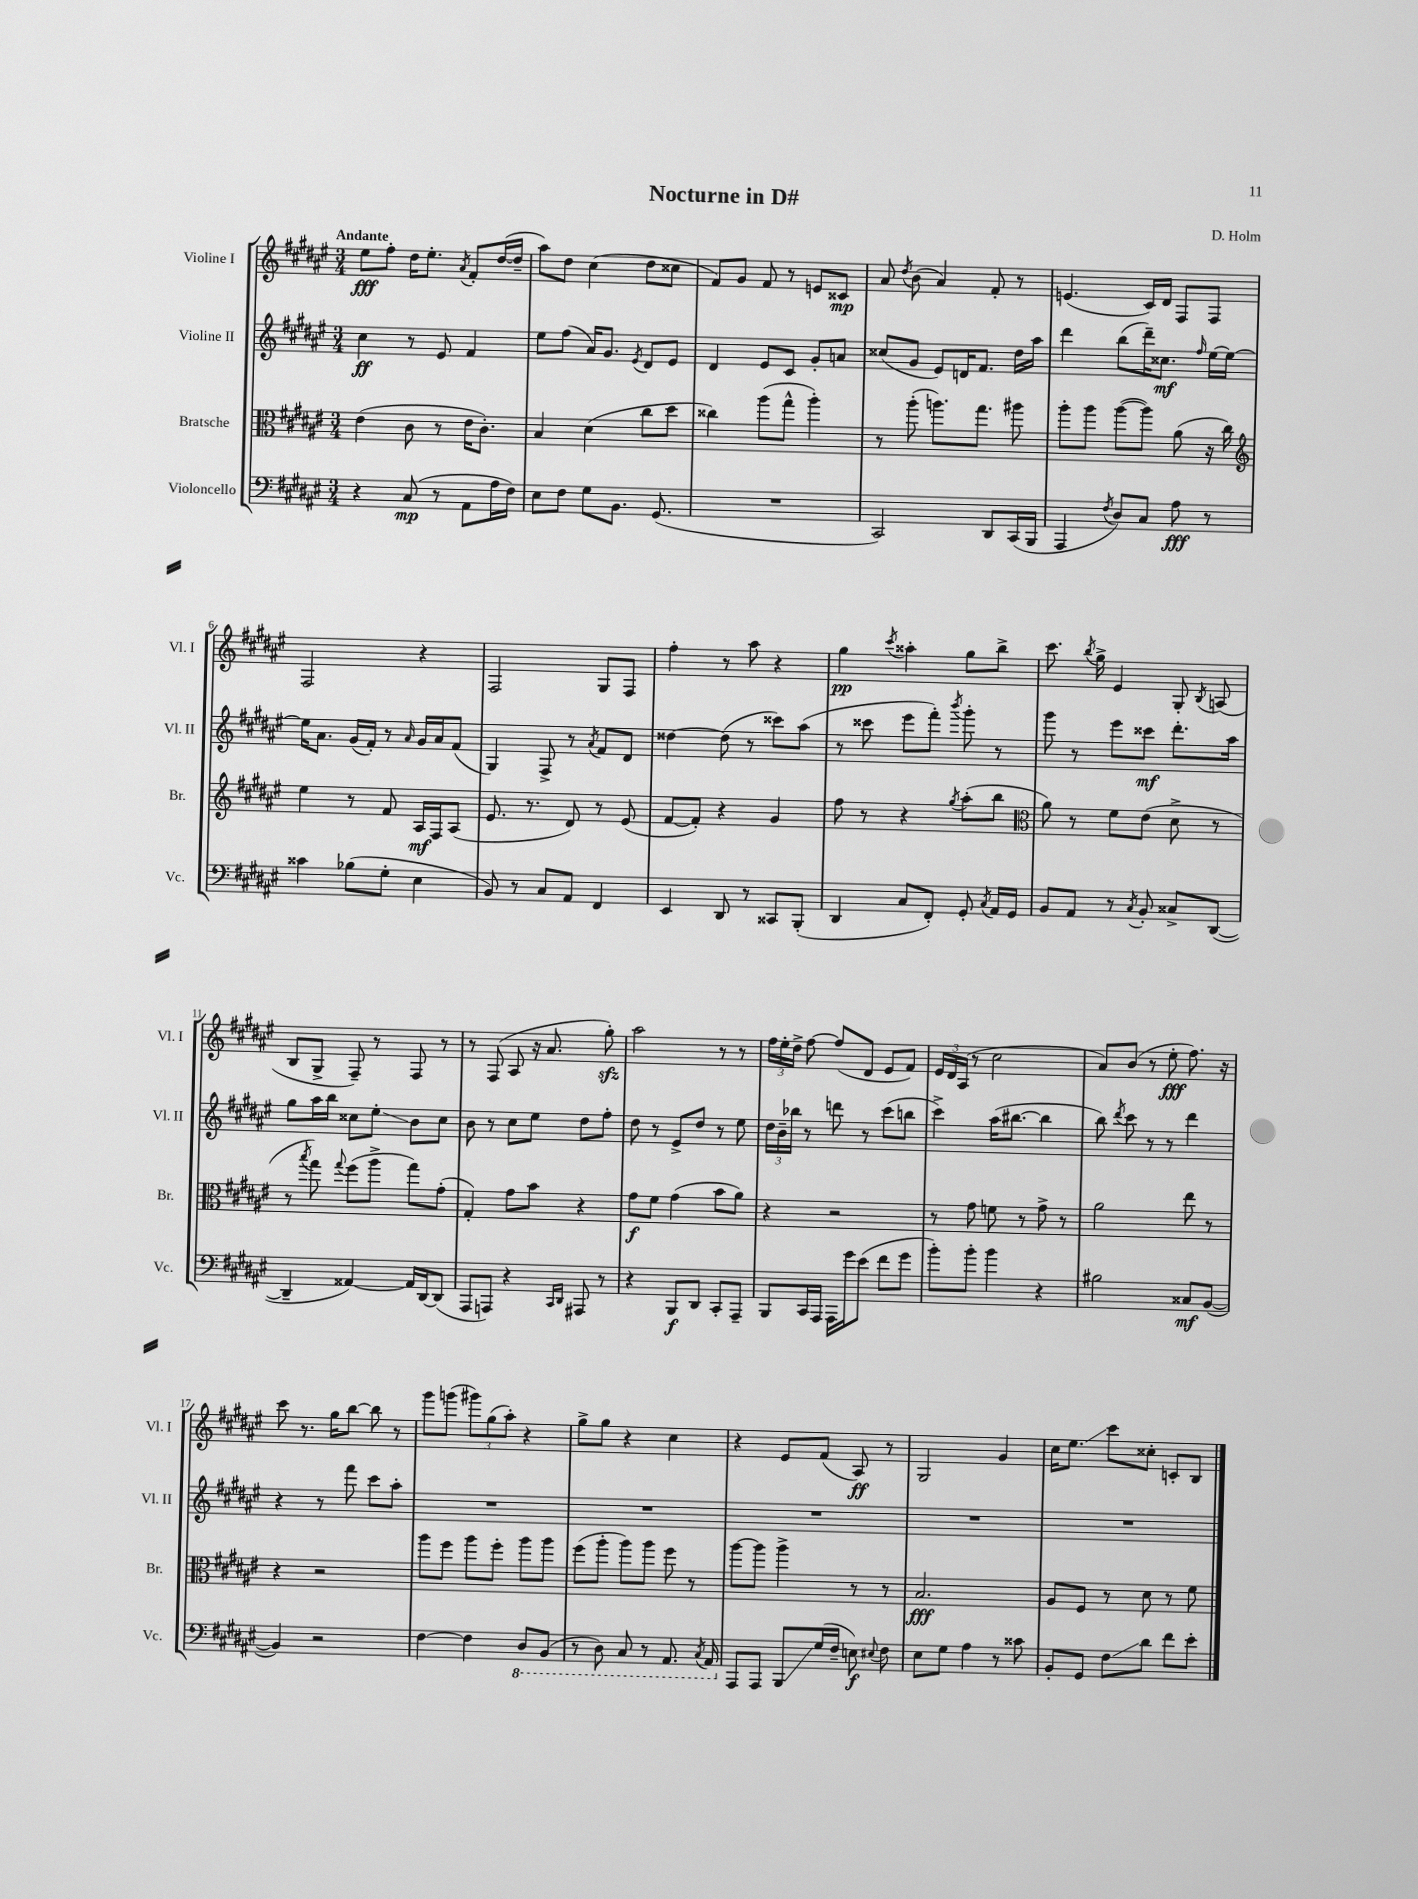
\header { title = "Nocturne in D#" composer = "D. Holm" }
<<
\new StaffGroup <<
\new Staff = "s0" \with { instrumentName = "Violine I" shortInstrumentName = "Vl. I" } {
    \clef treble \key fis \major \numericTimeSignature \time 3/4 \tempo "Andante"
    \autoBeamOff eis''8[\fff fis''8]-. dis''16[ eis''8.]-. \acciaccatura { ais'8 } fis'8[-. dis''16~( dis''16]-- |
    ais''8[) dis''8] cis''4( dis''8[ cisis''8] |
    fis'8[) gis'8] fis'8 r8 e'8[ cisis'8]\mp |
    ais'8 \acciaccatura { dis''8 } b'8( ais'4) fis'8-. r8 |
    e'4.( cis'16[) dis'16] fis8[ fis8] |
    fis2 r4 |
    fis2 gis8[ fis8] |
    fis''4-. r8 ais''8 r4 |
    gis''4\pp \acciaccatura { cis'''8 } aisis''4-. gis''8[ b''8]-> |
    cis'''8. \acciaccatura { b''8 } gis''16-> eis'4 gis8-. \acciaccatura { b8 } a8( |
    b8[ gis8]-> fis8--) r8 fis8 r8 |
    r8 fis8( ais8 r16 ais'8. gis''8-.\sfz) |
    ais''2 r8 r8 |
    \tuplet 3/2 { fis''16[ eis''16-. dis''16]-> } fis''8~ fis''8[( dis'8] eis'8[ fis'8]) |
    \tuplet 3/2 { eis'16[ dis'16 ais16]( } r8 cis''2 |
    ais'8[) b'8]( r8 eis''8-.\fff fis''8.) r16 |
    cis'''8 r8. gis''16[ b''8]~ b''8 r8 |
    gis'''8[ g'''8]( \tuplet 3/2 { gis'''8[) gis''8( ais''8]-.) } r4 |
    gis''8[-> gis''8] r4 cis''4 |
    r4 eis'8[ fis'8]( ais8\ff) r8 |
    gis2 gis'4 |
    cis''16[ eis''8.]\glissando cis'''8[ cisis''8]-. c'8[-. b8] \bar "|." |
}
\new Staff = "s1" \with { instrumentName = "Violine II" shortInstrumentName = "Vl. II" } {
    \clef treble \key fis \major \numericTimeSignature \time 3/4
    \autoBeamOff cis''4\ff r8 eis'8 fis'4 |
    eis''8[ fis''8]( ais'16[) gis'8.] \acciaccatura { eis'8 } dis'8[ eis'8] |
    dis'4 eis'8[ cis'8] gis'8[-. a'8] |
    cisis''8[( gis'8] eis'8[) d'16 fis'8.] dis''16[ ais''16] |
    dis'''4 b''8[( dis'''16--) cisis''8.]\mf \grace { fis''16 } eis''16[~ eis''16]~ |
    eis''16[ ais'8.] gis'16[( fis'16]-.) r8 \grace { ais'16 } gis'16[ ais'16 fis'8]( |
    gis4) fis8-> r8 \acciaccatura { ais'8 } fis'8[ dis'8] |
    disis''4~ disis''8( r8 cisis'''8[) ais''8]( |
    r8 cisis'''8 eis'''8[ fis'''8]-.) \acciaccatura { b'''8 } gis'''8-. r8 |
    gis'''8 r8 eis'''8[ cisis'''8]\mf dis'''8.[-. ais''16] |
    gis''8[ ais''16 b''16] cisis''8[ eis''8]-.\glissando b'8[ cisis''8] |
    b'8 r8 cis''8[ eis''8] dis''8[ fis''8]-. |
    dis''8 r8 eis'8[-> dis''8] r8 eis''8 |
    \tuplet 3/2 { dis''16[ b'16-- bes''16] } r8 d'''8 r8 cis'''8[( b''8] |
    cis'''4->) ais''16[( bis''8.]~ bis''4 |
    b''8) \acciaccatura { dis'''8 } cis'''8 r8 r8 dis'''4 |
    r4 r8 fis'''8 cis'''8[ ais''8]-. |
    R2. |
    R2. |
    R2. |
    R2. |
    R2. \bar "|." |
}
\new Staff = "s2" \with { instrumentName = "Bratsche" shortInstrumentName = "Br." } {
    \clef alto \key fis \major \numericTimeSignature \time 3/4
    \autoBeamOff eis'4( cis'8 r8 eis'16[ cis'8.]-.) |
    b4 dis'4( cis''8[ dis''8] |
    cisis''4) ais''8[( gis''8]-^ ais''4-.) |
    r8 ais''8-.( a''8.[) gis''8.] ais''8 |
    ais''8[-. ais''8] ais''8[~( ais''8]) ais'8( r16 cis''16) |
    \clef treble eis''4 r8 fis'8 ais16[\mf fis16 ais8]( |
    eis'8. r8. dis'8) r8 eis'8( |
    fis'8[~ fis'8]-.) r4 gis'4 |
    fis''8 r8 r4 \acciaccatura { gis''8 } ais''8[-.( b''8] |
    \clef alto ais'8) r8 fis'8[ eis'8]( dis'8-> r8 |
    r8 \acciaccatura { b''8 } gis''8) \appoggiatura { gis''8 } fis''8[( ais''8]-> gis''8[) gis'8]-.( |
    gis4-.) gis'8[ b'8] r4 |
    gis'8[\f fis'8] gis'4( b'8[ ais'8]) |
    r4 r2 |
    r8 gis'8 f'8 r8 gis'8-> r8 |
    ais'2 eis''8 r8 |
    r4 r2 |
    ais''8[ fis''8] ais''8[ fis''8]-. ais''8[ ais''8] |
    fis''8[( ais''8]-. ais''8[) ais''8] fis''8 r8 |
    ais''8[~ ais''8] ais''4-> r8 r8 |
    b2.\fff |
    ais8[ fis8] r8 dis'8 r8 fis'8 \bar "|." |
}
\new Staff = "s3" \with { instrumentName = "Violoncello" shortInstrumentName = "Vc." } {
    \clef bass \key fis \major \numericTimeSignature \time 3/4
    \autoBeamOff r4 cis8\mp( r8 ais,8[ ais16 fis16]) |
    eis8[ fis8] gis8[ b,8.] gis,8.( |
    R2. |
    cis,2) dis,8[ cis,16( b,,16] |
    ais,,4 \acciaccatura { fis8 } dis8[) cis8] ais8\fff r8 |
    cisis'4 bes8[( gis8]-. eis4 |
    b,8) r8 cis8[ ais,8] fis,4 |
    eis,4 dis,8 r8 cisis,8[ b,,8]-.( |
    dis,4 cis8[ fis,8]-.) gis,8-. \acciaccatura { cis8 } ais,16[ gis,16] |
    b,8[ ais,8] r8 \acciaccatura { cis8 } b,8-. cisis8[-> dis,8]~( |
    dis,4-- aisis,4~) aisis,16[ dis,16~ dis,8]( |
    ais,,8[ a,,8]) r4 \grace { cis,16[ dis,16] } ais,,8 r8 |
    r4 b,,8[\f dis,8] cis,8[-. ais,,8]-- |
    b,,8[ cis,16 ais,,16] ais,,16[ gis'16 eis'8]( fis'8[ gis'8] |
    b'8[-.) b'8]-. b'4 r4 |
    bis2 cisis8[\mf b,8]~( |
    b,4) r2 |
    fis4~ fis4 \ottava #-1 dis,8[ b,,8]( |
    r8 dis,8) cis,8 r8 ais,,8. \acciaccatura { cis,8 } ais,,16 \ottava #0 |
    ais,,8[ ais,,8] b,,8[\glissando gis16( fis16]-- e8\f) \appoggiatura { eis8 } fis8 |
    eis8[ gis8] ais4 r8 cisis'8 |
    b,8[-. gis,8] fis8[\glissando dis'8] fis'8[ eis'8]-. \bar "|." |
}
>>
>>
